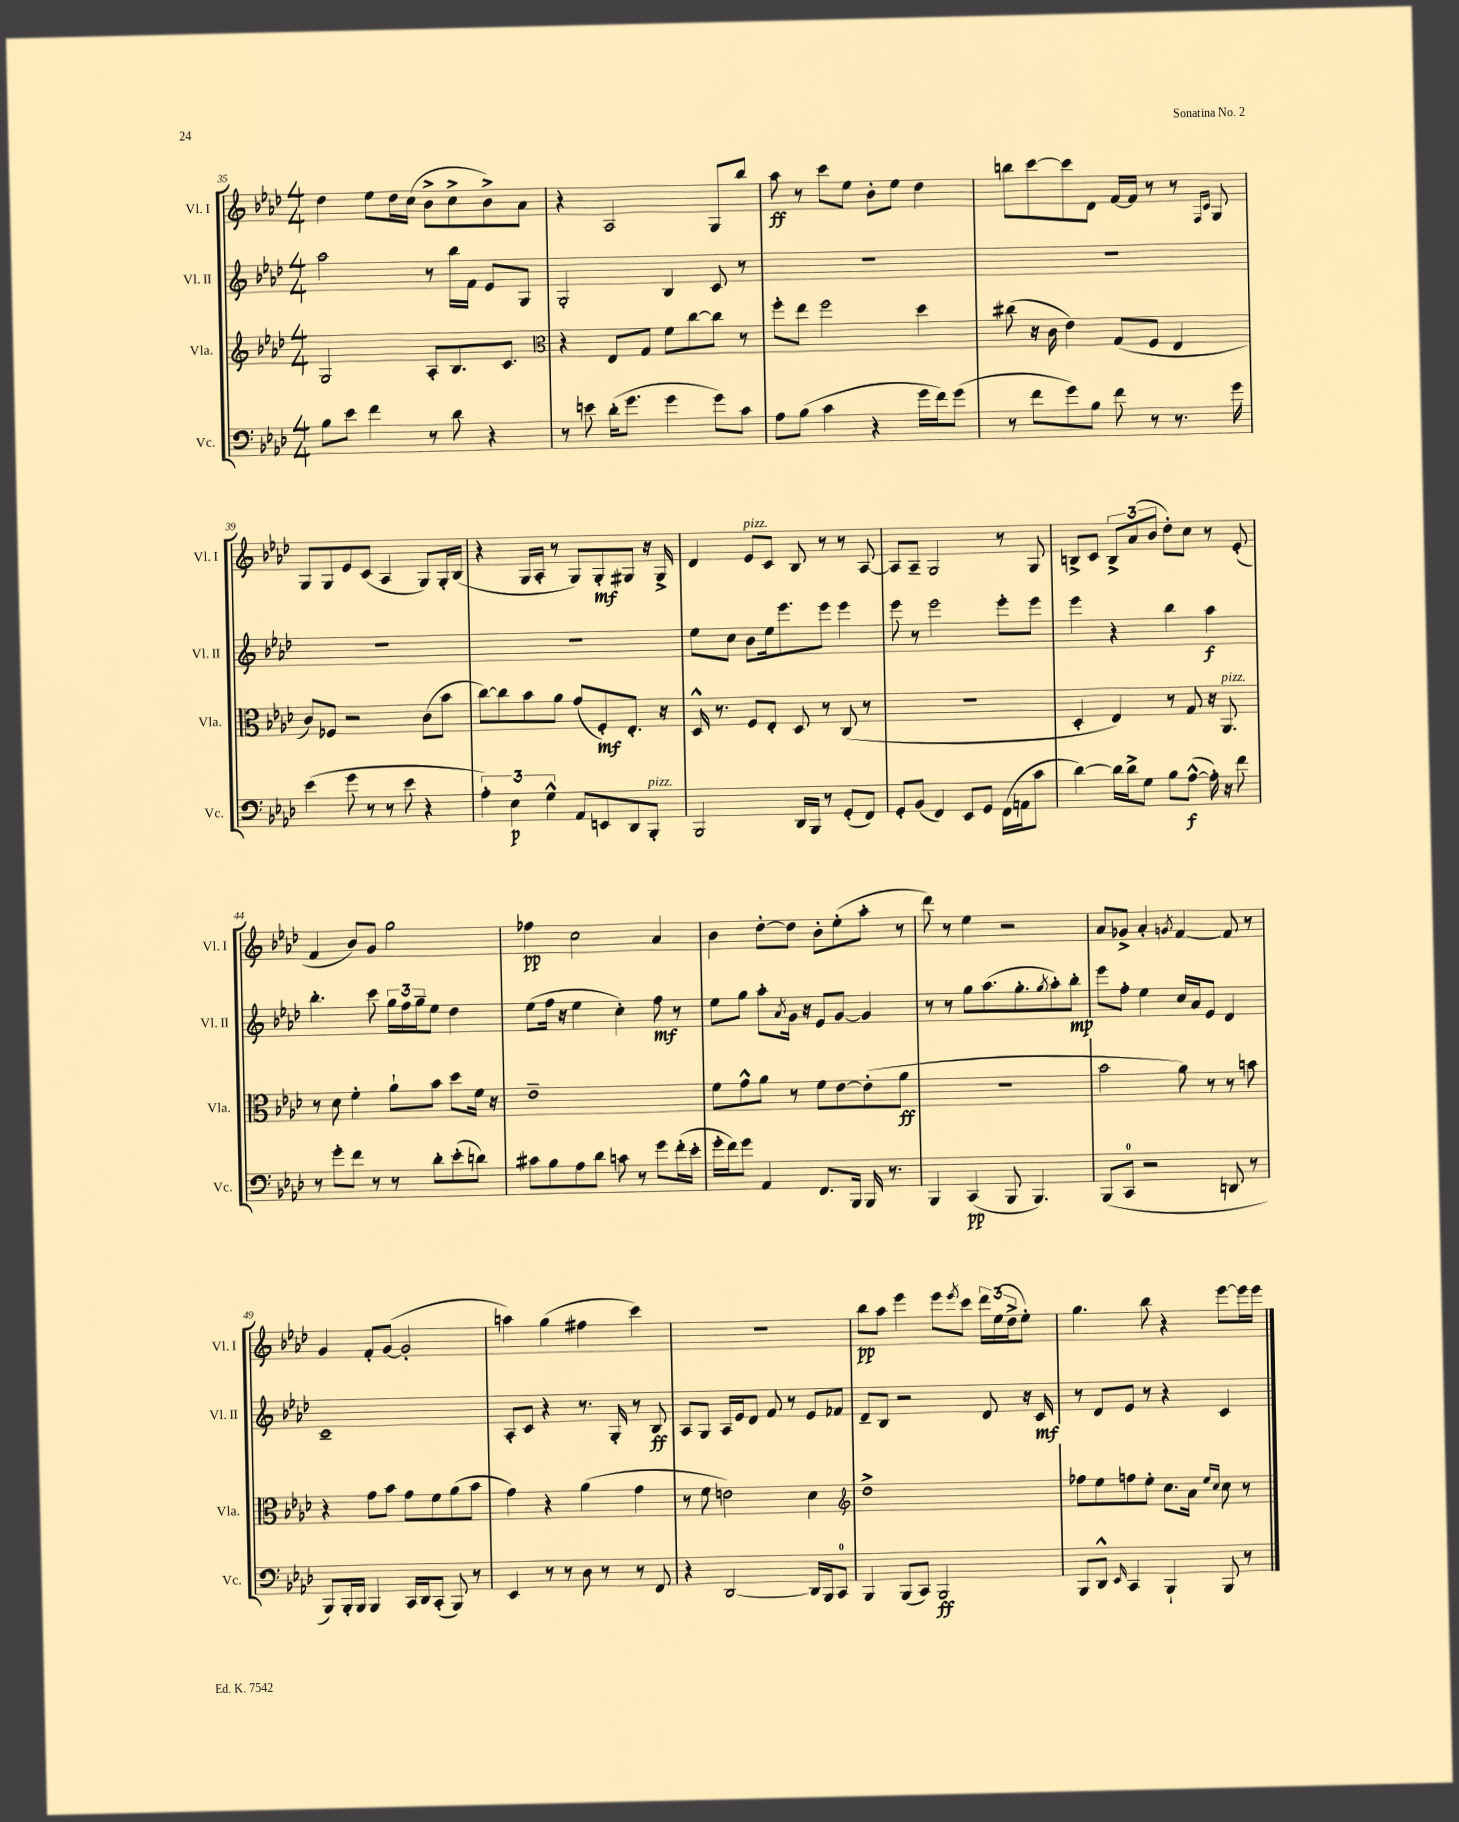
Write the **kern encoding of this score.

**kern	**dynam	**kern	**dynam	**kern	**dynam	**kern	**dynam
*part4	*part4	*part3	*part3	*part2	*part2	*part1	*part1
*staff4	*staff4	*staff3	*staff3	*staff2	*staff2	*staff1	*staff1
*I"Vc.	*	*I"Vla.	*	*I"Vl. II	*	*I"Vl. I	*
*I'Vc.	*	*I'Vla.	*	*I'Vl. II	*	*I'Vl. I	*
*clefF4	*	*clefG2	*	*clefG2	*	*clefG2	*
*k[b-e-a-d-]	*	*k[b-e-a-d-]	*	*k[b-e-a-d-]	*	*k[b-e-a-d-]	*
*M4/4	*	*M4/4	*	*M4/4	*	*M4/4	*
=35	=35	=35	=35	=35	=35	=35	=35
8B-\L	.	2G/	.	2aa-\	.	4dd-\	.
8e-\J	.	.	.	.	.	.	.
4f\	.	.	.	.	.	8ee-\L	.
.	.	.	.	.	.	16dd-\L	.
.	.	.	.	.	.	(16cc\JJ	.
8r	.	8A-'/L	.	8r	.	8b-^\L	.
8d-\	.	8.B-/	.	16bb-\LL	.	8cc^\	.
.	.	.	.	16f\JJ	.	.	.
4r	.	.	.	8e-/L	.	8b-^\)	.
.	.	8.c/J	.	.	.	.	.
.	.	.	.	8G/J	.	8a-\J	.
=36	=36	=36	=36	=36	=36	=36	=36
*	*	*clefC3	*	*	*	*	*
8r	.	4r	.	2G'/	.	4r	.
8en\	.	.	.	.	.	.	.
(16d-'\KL	.	8E-/L	.	.	.	2A-/	.
8.g\J	.	.	.	.	.	.	.
.	.	8G/J	.	.	.	.	.
4g\	.	8f\L	.	4B-/	.	.	.
.	.	[8cc\	.	.	.	.	.
8g\L)	.	8cc\J]	.	8c/	.	8G/L	.
8c\J	.	8r	.	8r	.	8bb-/J	.
=37	=37	=37	=37	=37	=37	=37	=37
8A-\L	.	8ff'\L	.	1r	.	8aa-\	ff
(8B-\J	.	8ee-\J	.	.	.	8r	.
4c\	.	2ff\	.	.	.	8ccc\L	.
.	.	.	.	.	.	8ee-\J	.
4r	.	.	.	.	.	8b-'\L	.
.	.	.	.	.	.	8ee-\J	.
16g\LL	.	4dd-\	.	.	.	4dd-\	.
16f\J)	.	.	.	.	.	.	.
(8g\J	.	.	.	.	.	.	.
=38	=38	=38	=38	=38	=38	=38	=38
8r	.	(8cc#X\	.	1r	.	8bbn\L	.
8f\L	.	16r	.	.	.	[8ccc\	.
.	.	16c\	.	.	.	.	.
8g\)	.	4e-\)	.	.	.	8ccc\]	.
8B-\J	.	.	.	.	.	8d-\J	.
8f\	.	(8G/L	.	.	.	[16f/LL	.
.	.	.	.	.	.	16f/JJ]	.
8r	.	8F/J	.	.	.	8r	.
8.r	.	4E-/	.	.	.	8r	.
.	.	.	.	.	.	16qqF/LL	.
.	.	.	.	.	.	16qqc/JJ	.
.	.	.	.	.	.	8G/	.
16g\	.	.	.	.	.	.	.
!!LO:LB:g=z
=39	=39	=39	=39	=39	=39	=39	=39
(4e-\	.	8c/L)	.	1r	.	8G/L	.
.	.	8F-X/J	.	.	.	8G/	.
8g\	.	2r	.	.	.	8e-/	.
8r	.	.	.	.	.	(8c/J	.
8r	.	.	.	.	.	4A-/	.
8e-\	.	.	.	.	.	.	.
4r	.	(8c\L	.	.	.	8G/L)	.
.	.	8b-\J	.	.	.	16G'/L	.
.	.	.	.	.	.	(16B-/JJ	.
=40	=40	=40	=40	=40	=40	=40	=40
6A-'\)	.	[8cc\L)	.	1r	.	4r	.
.	.	8cc\]	.	.	.	.	.
6E-\	p	.	.	.	.	.	.
.	.	8b-\	.	.	.	16G/LL	.
.	.	.	.	.	.	16A-'/JJ	.
6G^^\	.	.	.	.	.	.	.
.	.	8a-\J	.	.	.	8r	.
8AA-/L	.	(8g/L	.	.	.	8G/L)	.
8EEn/	.	8F'/)	mf	.	.	8G'/	mf
8DD-/	.	8.E-'/J	.	.	.	8G#X/J	.
!LO:TX:a:i:t=pizz.	!	!	!	!	!	!	!
8BBB-'/J	.	.	.	.	.	16r	.
.	.	16r	.	.	.	16G#^/	.
=41	=41	=41	=41	=41	=41	=41	=41
2BBB-/	.	16D-^^/	.	8ee-\L	.	4d-/	.
.	.	8.r	.	.	.	.	.
.	.	.	.	8cc\J	.	.	.
!	!	!	!	!	!	!LO:TX:a:i:t=pizz.	!
.	.	8F/L	.	8b-\L	.	8e-/L	.
.	.	8E-'/J	.	16ee-\k	.	8c/J	.
.	.	.	.	8.eee-\	.	.	.
16DD-/LL	.	8D-/	.	.	.	8B-/	.
16BBB-/JJ	.	.	.	.	.	.	.
8r	.	8r	.	8eee-\J	.	8r	.
(8GG'/L	.	(8C/	.	4eee-\	.	8r	.
8FF/J)	.	8r	.	.	.	[8A-/	.
=42	=42	=42	=42	=42	=42	=42	=42
8GG'/L	.	1r	.	8eee-\	.	8A-/L]	.
(8BB-/J	.	.	.	8r	.	8A-~/J	.
4FF/)	.	.	.	2eee-\	.	2G/	.
8EE-/L	.	.	.	.	.	.	.
8GG/J	.	.	.	.	.	.	.
(16FF\LL	.	.	.	8eee-'\L	.	8r	.
16AAn\J	.	.	.	.	.	.	.
8c\J	.	.	.	8eee-\J	.	8G/	.
=43	=43	=43	=43	=43	=43	=43	=43
[4d-\)	.	4D-'/	.	4eee-\	.	8Bn^/L	.
.	.	.	.	.	.	8c/J	.
16d-\LL]	.	4E-/)	.	4r	.	12B^/L	.
16d-^\J	.	.	.	.	.	.	.
.	.	.	.	.	.	(12a-/	.
8G\J	.	.	.	.	.	.	.
.	.	.	.	.	.	12b-/J	.
8B-\L	.	8r	.	4bb-\	.	8dd-'\L)	.
([8A-^^\J	f	8G/	.	.	.	8cc\J	.
16A-'\])	.	16r	.	4aa-\	f	8r	.
!	!	!LO:TX:a:i:t=pizz.	!	!	!	!	!
16r	.	8.AA-/	.	.	.	.	.
8f\	.	.	.	.	.	(8e-'/	.
!!LO:LB:g=z
=44	=44	=44	=44	=44	=44	=44	=44
8r	.	8r	.	4.bb-'\	.	4f/	.
8g'\L	.	8d-\	.	.	.	.	.
8f\J	.	4f'\	.	.	.	8b-/L)	.
8r	.	.	.	8ccc\	.	8g/J	.
8r	.	8a-`\L	.	24gg\LL	.	2gg\	.
.	.	.	.	24ff\	.	.	.
.	.	.	.	24gg~\J	.	.	.
8d-'\L	.	8b-\J	.	8ee-\J	.	.	.
(8e-'\	.	8dd-\L	.	4dd-\	.	.	.
8dn\J)	.	16f\Jk	.	.	.	.	.
.	.	16r	.	.	.	.	.
=45	=45	=45	=45	=45	=45	=45	=45
8c#X\L	.	1e-~	.	(8ee-\L	.	4ff-X\	pp
8B-\	.	.	.	16ff\Jk	.	.	.
.	.	.	.	16r	.	.	.
8A-\	.	.	.	4ee-\	.	2cc\	.
8d-\J	.	.	.	.	.	.	.
8cn\	.	.	.	4cc'\)	.	.	.
8r	.	.	.	.	.	.	.
8g\L	.	.	.	8ff\	mf	4a-/	.
(16f'\L	.	.	.	8r	.	.	.
16e-'\JJ	.	.	.	.	.	.	.
=46	=46	=46	=46	=46	=46	=46	=46
16g'\LL	.	8f\L	.	8ee-\L	.	4b-\	.
16f\J)	.	.	.	.	.	.	.
8g\J	.	8g^^\	.	8gg\J	.	.	.
4AA-/	.	8a-\J	.	8aa-'\L	.	[8dd-'\L	.
.	.	.	.	8qa-/	.	.	.
.	.	8r	.	16g\Jk	.	8dd-\J]	.
.	.	.	.	16r	.	.	.
8.FF/L	.	8f\L	.	8e-/L	.	8b-'\L	.
.	.	[8e-\	.	[8g/J	.	(8ee-'\	.
16BBB-/Jk	.	.	.	.	.	.	.
16BBB-/	.	(8e-'\]	.	4g/]	.	8aa-'\J	.
8.r	.	.	.	.	.	.	.
.	.	8a-\J	ff	.	.	8r	.
=47	=47	=47	=47	=47	=47	=47	=47
4BBB-/	.	1r	.	8r	.	8ddd-\)	.
.	.	.	.	8r	.	8r	.
(4CC/	pp	.	.	8gg\L	.	4ee-\	.
.	.	.	.	(8.aa-\	.	.	.
8BBB-/	.	.	.	.	.	2r	.
.	.	.	.	8.gg'\	.	.	.
4.BBB-/)	.	.	.	.	.	.	.
.	.	.	.	8qgg/	.	.	.
.	.	.	.	8aa-'\)	.	.	.
.	.	.	.	8bb-'\J	mp	.	.
=48	=48	=48	=48	=48	=48	=48	=48
(8BBB-/L	.	2b-\	.	8eee-\L	.	8a-/L	.
8CC/J	.	.	.	8ff'\J	.	8g-X^/J	.
2r	.	.	.	4ee-\	.	4a-'/	.
.	.	.	.	.	.	8qgn/	.
.	.	8a-\)	.	16cc/LL	.	[4f/	.
.	.	.	.	16a-/J	.	.	.
.	.	8r	.	8e-/J	.	.	.
8DDn/	.	8r	.	4d-/	.	8f/]	.
8r	.	8bn\	.	.	.	8r	.
!!LO:LB:g=z
=49	=49	=49	=49	=49	=49	=49	=49
8BBB-/L)	.	4r	.	1c~	.	4g/	.
16BBB-'/L	.	.	.	.	.	.	.
16BBB-/JJ	.	.	.	.	.	.	.
4BBB-/	.	8g\L	.	.	.	8f'/L	.
.	.	8b-\J	.	.	.	([8g/J	.
16CC/LL	.	8g\L	.	.	.	2g'/]	.
16DD-/J	.	.	.	.	.	.	.
(8CC'/J	.	8f\	.	.	.	.	.
8BBB-/)	.	(8a-\	.	.	.	.	.
8r	.	8b-\J	.	.	.	.	.
=50	=50	=50	=50	=50	=50	=50	=50
4EE-/	.	4g\)	.	8A-'/L	.	4aan\)	.
.	.	.	.	8c/J	.	.	.
8r	.	4r	.	4r	.	(4gg\	.
8r	.	.	.	.	.	.	.
8D-\	.	(4a-\	.	8.r	.	4ff#X\	.
8r	.	.	.	.	.	.	.
.	.	.	.	16G'/	.	.	.
8r	.	4g\	.	8r	.	4ccc\)	.
8FF/	.	.	.	8B-/	ff	.	.
=51	=51	=51	=51	=51	=51	=51	=51
4r	.	8r	.	8A-/L	.	1r	.
.	.	8f\	.	8G/J	.	.	.
[2DD-/	.	2en\)	.	16A-/LL	.	.	.
.	.	.	.	16e-/J	.	.	.
.	.	.	.	8d-/J	.	.	.
.	.	.	.	8f/	.	.	.
.	.	.	.	8r	.	.	.
16DD-/LL]	.	4d-\	.	8e-/L	.	.	.
16BBB-/J	.	.	.	.	.	.	.
8CC/J	.	.	.	8f-X/J	.	.	.
=52	=52	=52	=52	=52	=52	=52	=52
*	*	*clefG2	*	*	*	*	*
4BBB-/	.	1dd-^	.	8d-~/L	.	8bb-\L	pp
.	.	.	.	8B-/J	.	8aa-\J	.
(8BBB-/L	.	.	.	2r	.	4eee-\	.
8CC/J)	.	.	.	.	.	.	.
2BBB-/	ff	.	.	.	.	8eee-\L	.
.	.	.	.	.	.	8qeee-/	.
.	.	.	.	.	.	8ccc\J	.
.	.	.	.	8d-/	.	24ddd-\LL	.
.	.	.	.	.	.	(24ee-\	.
.	.	.	.	.	.	24dd-^\J	.
.	.	.	.	16r	.	8ee-'\J)	.
.	.	.	.	16c/	mf	.	.
=53	=53	=53	=53	=53	=53	=53	=53
8BBB-/L	.	8ff-X\L	.	8r	.	4.gg\	.
8DD-^^/J	.	8ee-\	.	8d-/L	.	.	.
16qqEE-/	.	.	.	.	.	.	.
4CC/	.	8ffn\	.	8e-/J	.	.	.
.	.	8ee-'\J	.	8r	.	8bb-\	.
4BBB-`/	.	8.cc\L	.	4r	.	4r	.
.	.	16a-\Jk	.	.	.	.	.
.	.	16qqee-/LL	.	.	.	.	.
.	.	16qqcc/JJ	.	.	.	.	.
8BBB-/	.	8cc\	.	4c/	.	[8eee-\L	.
8r	.	8r	.	.	.	16eee-\L]	.
.	.	.	.	.	.	16eee-\JJ	.
==	==	==	==	==	==	==	==
*-	*-	*-	*-	*-	*-	*-	*-
